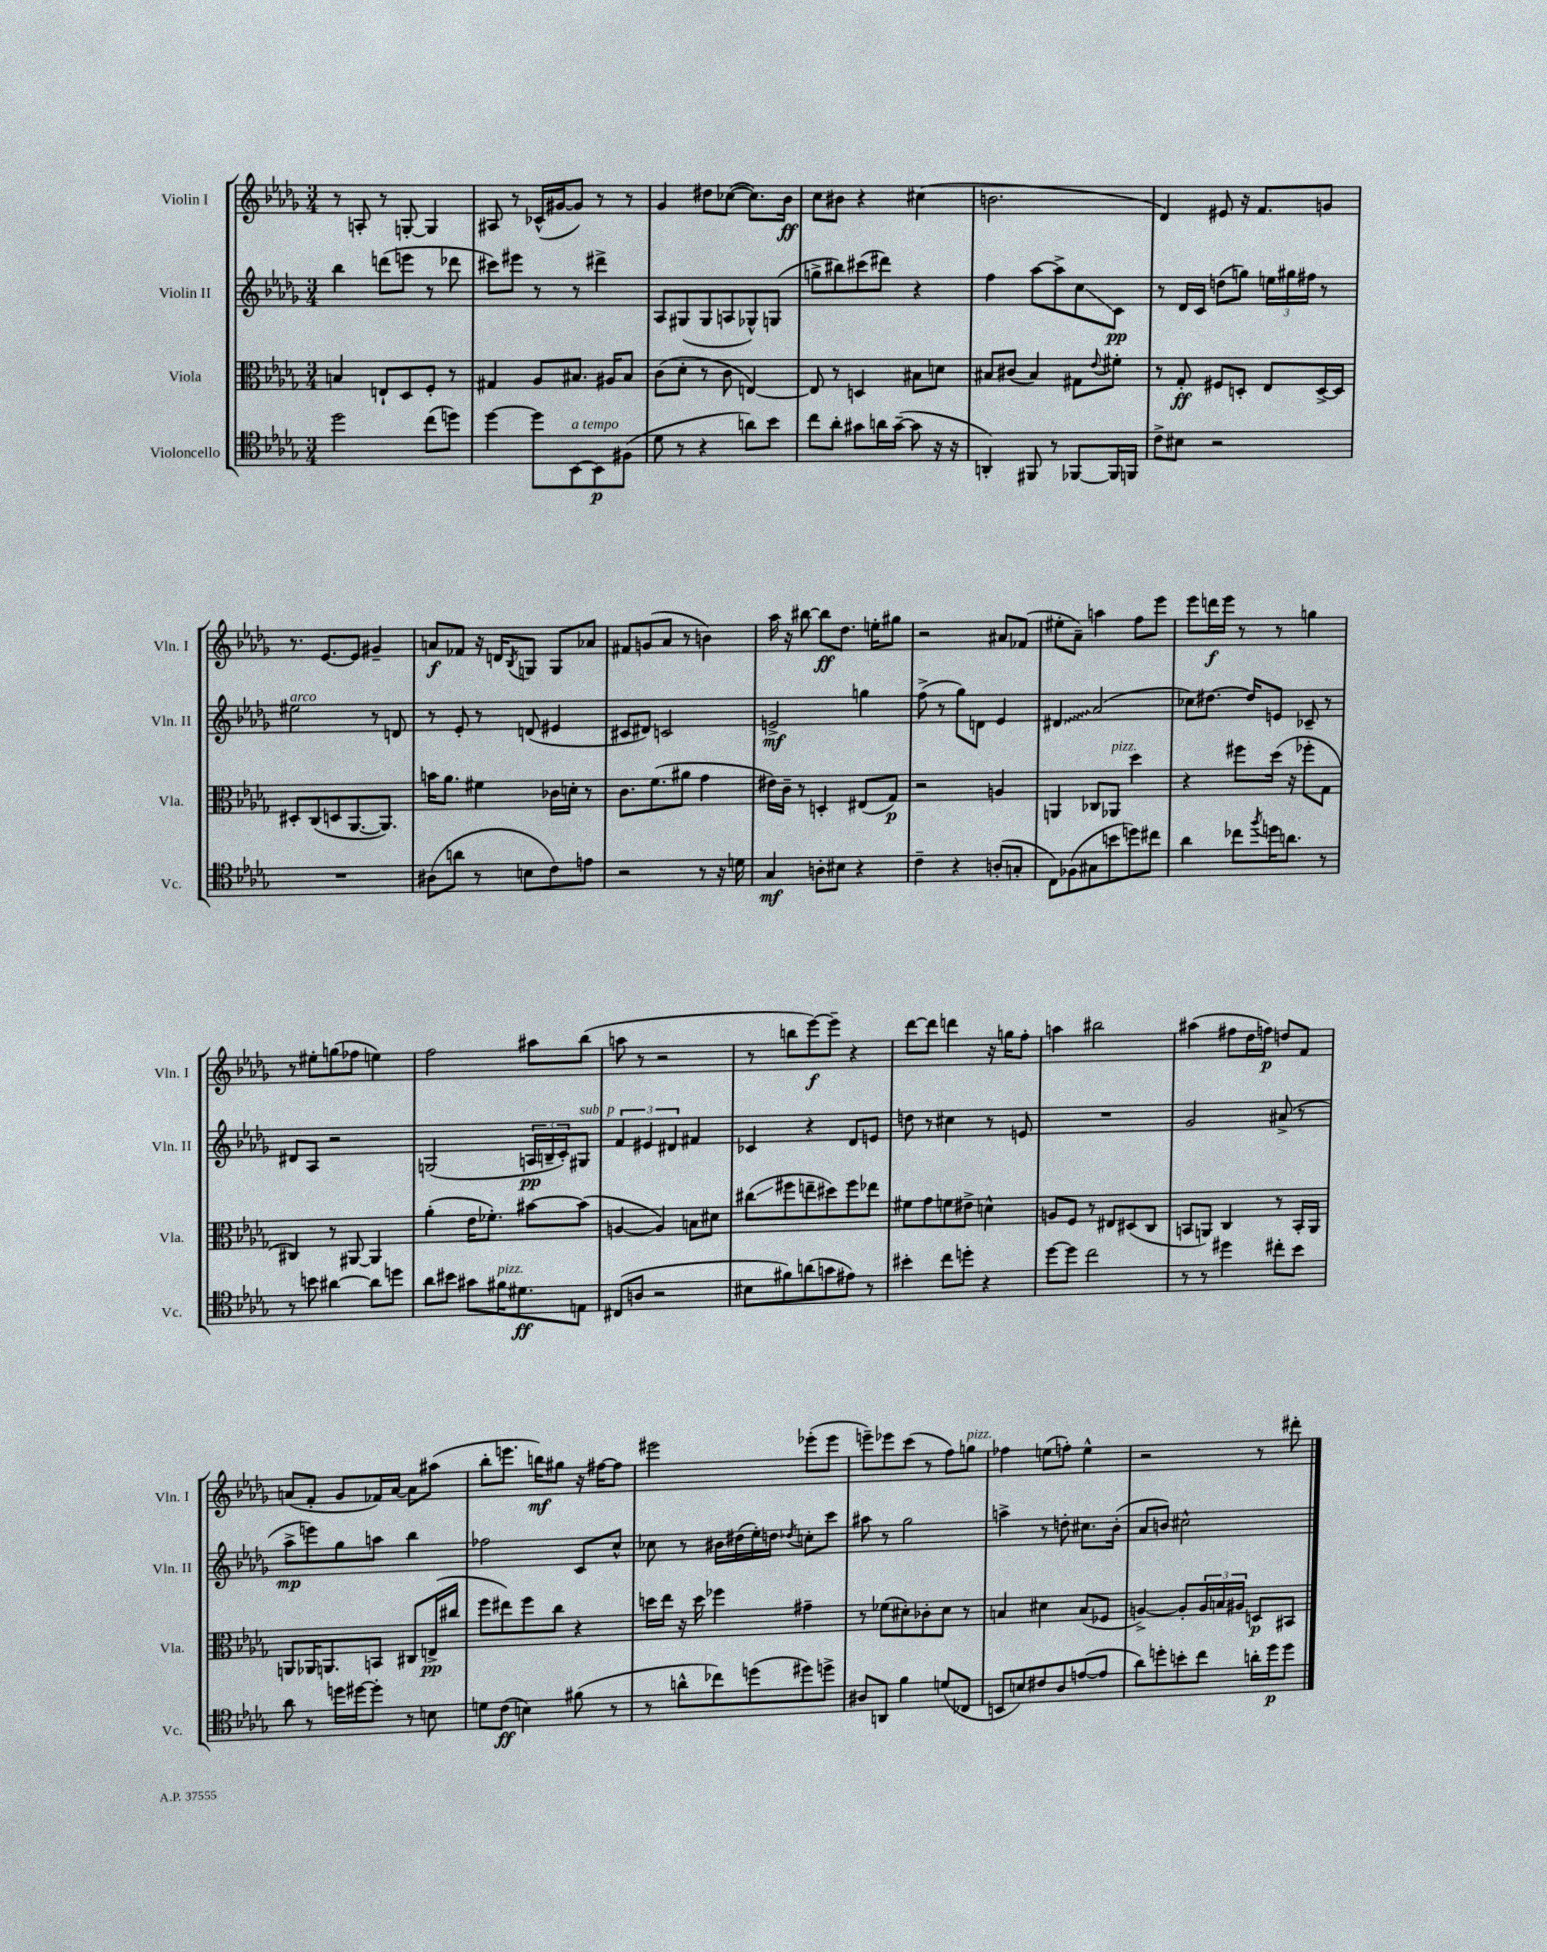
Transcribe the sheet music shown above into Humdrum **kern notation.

**kern	**kern	**kern	**kern
*staff4	*staff3	*staff2	*staff1
*clefC4	*clefC3	*clefG2	*clefG2
*k[b-e-a-d-g-]	*k[b-e-a-d-g-]	*k[b-e-a-d-g-]	*k[b-e-a-d-g-]
*M3/4	*M3/4	*M3/4	*M3/4
2dd-	4B	4bb-	8r
.	.	.	8A'
.	8E`	(8ddd	8r
.	8D-	8eee	[8G'
(8cc	8F'	8r	4G]
8dd)	8r	8ddd-	.
=	=	=	=
[4dd-	4G#	8ccc#)	8A#
.	.	8eee#	8r
8dd-]	8A-	8r	(16c-^^
.	.	.	[16g#
[8BB-	8.B#	8r	8g#])
8BB-]	.	4ddd#^	8r
.	16A#	.	.
(8F#	8B#	.	8r
=	=	=	=
8d-	(8c	8A-	4g-
8r	8d-'	(8G#	.
4r	8r	8G#	8dd#
.	8c	8A	([8cc-
8a)	[4E)	8G-^^)	8.cc-])
8b-	.	(8G	.
.	.	.	16b-
=	=	=	=
8cc	8E]	8gg^	8cc
8a-'	8r	8bb#)	8b#
8g#	4D	(8ccc#	4r
16a	.	8ddd#)	.
([16g#~	.	.	.
8g#]	8B#	4r	(4cc#
16r	8d	.	.
16r	.	.	.
=	=	=	=
4AA')	8B#	4ff	2.b
.	(8c#	.	.
8FF#	4B#)	[8aa-	.
8r	.	8aa-^]	.
[8FF-	8G#	8cc	.
.	8qqe-	.	.
16FF-]	8f#'	8c	.
16FF	.	.	.
=	=	=	=
8c^	8r	8r	4d-)
8B#	8G-'	16d-	.
.	.	16c	.
2r	8F#	(8dd	8e#
.	8D'	8gg)	16r
.	.	.	8.f
.	8E-	24ee	.
.	.	24gg#	.
.	.	24ff#	.
.	[16D^	8r	8g
.	16D]	.	.
=	=	=	=
2.r	8D#'	2ee#	8.r
.	(8C	.	.
.	.	.	[8.e-
.	8D	.	.
.	[8.AA-	.	8e-]
.	.	8r	4g#~
.	8.AA-])	.	.
.	.	8d	.
=	=	=	=
(8A#	16b	8r	8a
.	8.a-	.	.
8a	.	8e-'	8f-
8r	4f#	8r	16r
.	.	.	16d
.	.	.	8qB-
8B	.	(8d	8G
8c)	16c-	4e#	8G
.	16d'	.	.
8e	8r	.	8a-
=	=	=	=
2r	8.c	8c#	8f#
.	.	8d#)	(8g
.	(8.f	.	.
.	.	2c	8a-
.	8a#	.	8r
8r	4g-	.	4b)
16r	.	.	.
16d	.	.	.
=	=	=	=
4G-	16e#)	2e^	16aa-
.	16c~	.	16r
.	8r	.	[8bb#
8A'	4D'	.	8bb#]
8B#	.	.	8.dd-
4r	(8E#	4gg	.
.	.	.	16ee'
.	8G-)	.	8gg#
=	=	=	=
4c~	2r	(8ff^	2r
.	.	8r	.
4r	.	8gg-)	.
.	.	8d	.
(8A'	4A	4e-	8a#
8G'	.	.	(8f-
=	=	=	=
8C)	4AA	4d#	8ee#'
(8F-	.	.	8a-~)
8G#	8C-	(2a-	4aa
8b	8AA-	.	.
8dd)	4dd-	.	8ff
8cc#	.	.	8eee-
=	=	=	=
4a-	4r	8cc-)	8eee-
.	.	[8.dd#	16ddd
.	.	.	16eee-
8cc-	8ff#	.	8r
.	.	16dd#]	.
8qff	.	.	.
16dd	(16dd-	8e	8r
8.a	16r	.	.
.	8ff-'	8c-~	4gg
8r	8G-	8r	.
=	=	=	=
8r	4C#)	8d#	8r
8b	.	8A-	8ee#'
[4a#	8r	2r	(8gg
.	[8AA#	.	8ff-
8a#]	4AA#]	.	4ee)
8dd	.	.	.
=	=	=	=
8a-	(4a-'	(2G	2ff
8b#	.	.	.
8g#	16e-	.	.
.	8.f-')	.	.
16f#	.	.	.
8.d#	.	.	.
.	[8b#	24A	8aa#
.	.	24B~	.
.	.	24c')	.
8E	(8b#]	8G#	(8bb-
=	=	=	=
(8C#	[4A	6f	8aa
8A	.	.	8r
.	.	6e#	.
2r	4A])	.	2r
.	.	6d#	.
.	8B	4f#	.
.	8d#	.	.
=	=	=	=
8B#	(8cc#	4c-	8r
8f#)	8ff#	.	8bb
(8a	8ee~	4r	[8eee-)
8g	8dd#)	.	8eee-~]
8e#)	8ff#	8d-	4r
8r	8ee-	8e	.
=	=	=	=
4b#'	8f#	8dd	[8ddd-
.	8g-	8r	8ddd-]
8cc	8f	4cc#	4ddd
8dd'	8e#^	.	.
4r	4d^^	8r	16r
.	.	.	16gg
.	.	8e	8ff'
=	=	=	=
[8dd-	8A	2.r	4aa
8dd-]	8F	.	.
2cc	8r	.	2bb#
.	8E#	.	.
.	(8D#	.	.
.	8C	.	.
=	=	=	=
8r	8BB	2g-	(4aa#
8r	8AA)	.	.
4dd#	4C	.	8ff#
.	.	.	16dd-
.	.	.	16ff)
8cc#'	8r	(8a#^	8dd
8b-	16BB'	8r	8f
.	16AA	.	.
=	=	=	=
8a-	8AA	8aa-^	(8a
8r	16AA-	8eee)	8f'
.	8.AA	.	.
16dd	.	8gg-	8g-
[16dd#	.	.	.
8dd#']	8BB	8aa	16f-)
.	.	.	[16a
8r	8C#	4bb-	8a]
8B	(16E^	.	(8aa#
.	16cc#	.	.
=	=	=	=
8d	8ff	2ff-	8bb-'
(8c	8ee#)	.	8.eee
4B)	8ff	.	.
.	.	.	16bb)
.	8cc	.	8gg#
(8f#	4r	8c	16r
.	.	.	[16ff#
8r	.	8cc^^	8ff#]
=	=	=	=
8r	16dd	8cc-	2eee#
.	16ee-	.	.
8a^^	16r	8r	.
.	16dd	.	.
8cc-)	4ff-	16b#	.
.	.	(16dd#	.
(8dd	.	16ee-')	.
.	.	16dd	.
.	.	8qdd-	.
8dd#)	4g#~	8cc'	(8eee-'
8dd^	.	8ccc	8eee-
=	=	=	=
8A#	8r	8aa#	8eee~)
8AA	(8f-	8r	8eee-
4f	8d#')	2gg-	(8ccc
.	8c-'	.	8r
(8d	8d#	.	8ff)
8C-	8r	.	8gg
=	=	=	=
8BB	4B	4aa^	4ff-
8B)	.	.	.
8c#	4d#	8r	(8ee
8A-	.	8dd'	8ff')
([8e	(8B	8.cc#	4ee^^
8e]	8F-	.	.
.	.	(16b-'	.
=	=	=	=
8a-)	[4A^)	8a-	2r
8dd'	.	8b)	.
8b'	8A']	2cc#^^	.
8cc	24A	.	.
.	24B	.	.
.	24A#	.	.
16a'	8D	.	8r
16dd	.	.	.
8dd	8BB#	.	8ddd#'
==	==	==	==
*-	*-	*-	*-
